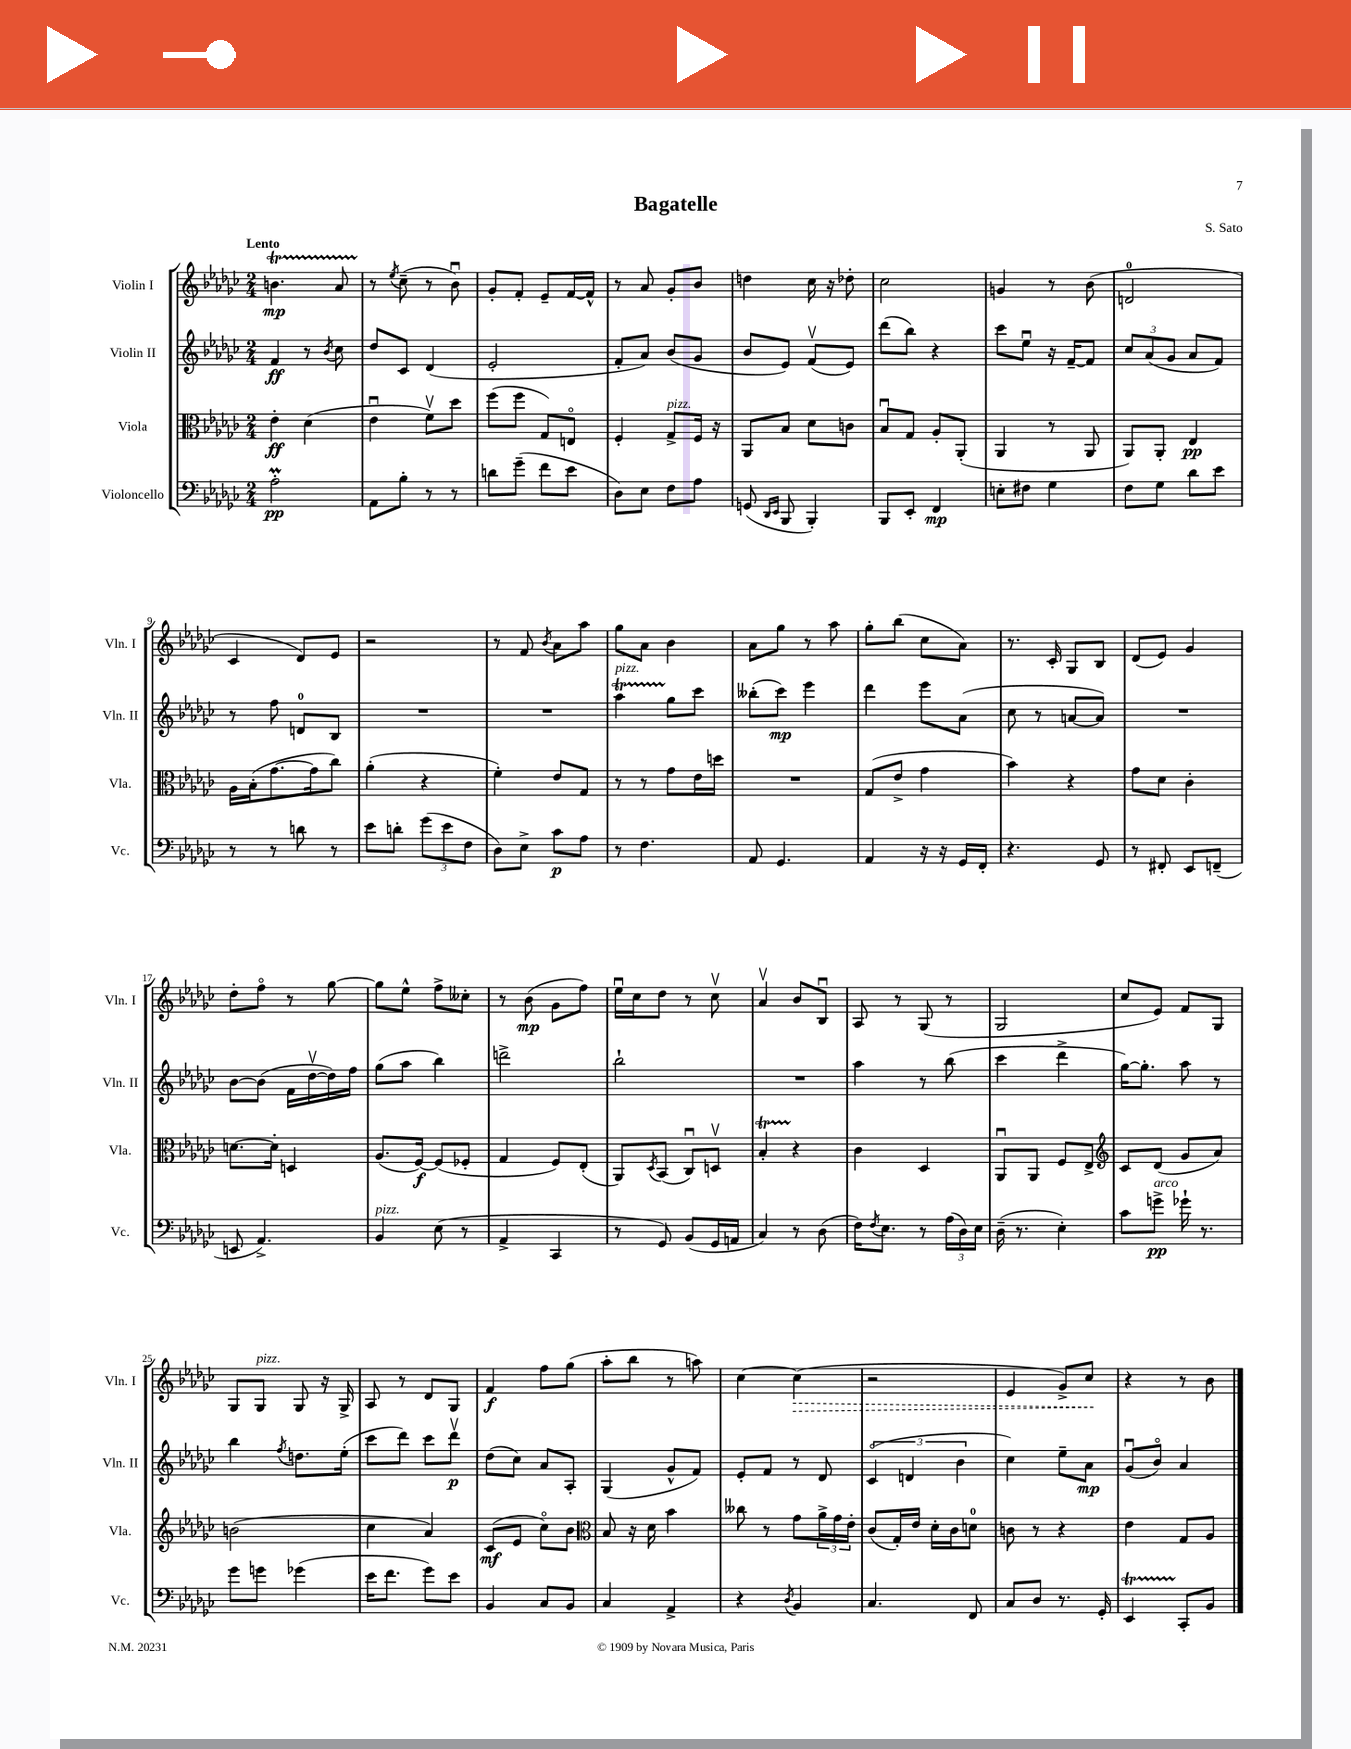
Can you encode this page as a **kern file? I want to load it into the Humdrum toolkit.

**kern	**dynam	**kern	**dynam	**kern	**dynam	**kern	**dynam
*part4	*part4	*part3	*part3	*part2	*part2	*part1	*part1
*staff4	*staff4	*staff3	*staff3	*staff2	*staff2	*staff1	*staff1
*I"Violoncello	*	*I"Viola	*	*I"Violin II	*	*I"Violin I	*
*I'Vc.	*	*I'Vla.	*	*I'Vln. II	*	*I'Vln. I	*
*clefF4	*	*clefC3	*	*clefG2	*	*clefG2	*
*k[b-e-a-d-g-c-]	*	*k[b-e-a-d-g-c-]	*	*k[b-e-a-d-g-c-]	*	*k[b-e-a-d-g-c-]	*
*M2/4	*	*M2/4	*	*M2/4	*	*M2/4	*
=1	=1	=1	=1	=1	=1	=1	=1
!	!	!	!	!	!	!LO:TX:a:B:t=Lento	!
2A-M'\	pp	4e-'\	ff	4f/	ff	4.bnt\	mp
.	.	(4d-\	.	8r	.	.	.
.	.	.	.	8qb-/	.	.	.
.	.	.	.	8cc-\	.	8a-TTT/	.
=2	=2	=2	=2	=2	=2	=2	=2
8AA-\L	.	4e-u\	.	8dd-/L	.	8r	.
.	.	.	.	.	.	8qee-/	.
8B-'\J	.	.	.	8c-/J	.	(8cc-~\	.
8r	.	8fv\L)	.	(4d-/	.	8r	.
8r	.	8dd-\J	.	.	.	8b-u\)	.
=3	=3	=3	=3	=3	=3	=3	=3
8dn\L	.	(8ff\L	.	2e-'/	.	8g-'/L	.
(8g-~\J	.	8ff\J	.	.	.	8f'/J	.
8f\L	.	8G-/L)	.	.	.	8e-~/L	.
8e-\J	.	8En/J	.	.	.	[16f/L	.
.	.	.	.	.	.	16f^^/JJ]	.
=4	=4	=4	=4	=4	=4	=4	=4
8D-\L)	.	4F'/	.	8f'/L	.	8r	.
8E-\J	.	.	.	8a-/J)	.	8a-/	.
!	!	!LO:TX:a:i:t=pizz.	!	!	!	!	!
8F\L	.	8G-^/L	.	(8b-/L	.	8g-'/L	.
8A-\J	.	16F/Jk	.	8g-/J	.	8b-/J	.
.	.	16r	.	.	.	.	.
=5	=5	=5	=5	=5	=5	=5	=5
(8GGn/	.	8AA-/L	.	8b-/L	.	4ddn\	.
16qqDD-/LL	.	.	.	.	.	.	.
16qqEE-/JJ	.	.	.	.	.	.	.
8BBB-/	.	8B-/J	.	8e-/J)	.	.	.
4BBB-'/)	.	8d-\L	.	(8fv/L	.	16cc-\	.
.	.	.	.	.	.	16r	.
.	.	8cn\J	.	8e-/J)	.	8dd-X'\	.
=6	=6	=6	=6	=6	=6	=6	=6
8BBB-/L	.	8B-u/L	.	(8ddd-\L	.	2cc-\	.
8EE-'/J	.	8G-/J	.	8bb-\J)	.	.	.
4FF/	mp	8A-'/L	.	4r	.	.	.
.	.	(8AA-'/J	.	.	.	.	.
=7	=7	=7	=7	=7	=7	=7	=7
8En'\L	.	4AA-/	.	8ccc-\L	.	4gn/	.
8F#X\J	.	.	.	8ee-u\J	.	.	.
4G-\	.	8r	.	16r	.	8r	.
.	.	.	.	[16f~/KL	.	.	.
.	.	8AA-/	.	8f/J]	.	(8b-\	.
=8	=8	=8	=8	=8	=8	=8	=8
8F\L	.	8AA-/L)	.	12cc-/L	.	2dn/	.
.	.	.	.	(12a-/	.	.	.
8G-\J	.	8AA-'/J	.	.	.	.	.
.	.	.	.	12g-/J	.	.	.
8d-\L	.	4E-/	pp	8a-/L	.	.	.
8e-\J	.	.	.	8f/J)	.	.	.
!!LO:LB:g=z
=9	=9	=9	=9	=9	=9	=9	=9
8r	.	16A-\LL	.	8r	.	4c-/	.
.	.	(16B-'\J	.	.	.	.	.
8r	.	[8.g-\	.	8ff\	.	.	.
8dn\	.	.	.	8dn/L	.	8d-/L)	.
.	.	16g-\k]	.	.	.	.	.
8r	.	8cc-\J)	.	8B-/J	.	8e-/J	.
=10	=10	=10	=10	=10	=10	=10	=10
8e-\L	.	(4a-'\	.	2r	.	2r	.
8dn'\J	.	.	.	.	.	.	.
(12g-\L	.	4r	.	.	.	.	.
12e-\	.	.	.	.	.	.	.
12F\J	.	.	.	.	.	.	.
=11	=11	=11	=11	=11	=11	=11	=11
8D-\L)	.	4f'\)	.	2r	.	8r	.
8E-^\J	.	.	.	.	.	8f/	.
.	.	.	.	.	.	8qb-/	.
8c-\L	p	8e-/L	.	.	.	8a-\L	.
8A-\J	.	8G-/J	.	.	.	8aa-\J	.
=12	=12	=12	=12	=12	=12	=12	=12
!	!	!	!	!LO:TX:a:i:t=pizz.	!	!	!
8r	.	8r	.	4aa-T\	.	8gg-\L	.
4.F\	.	8r	.	.	.	8a-\J	.
.	.	8g-\L	.	8gg-\L	.	4b-\	.
.	.	16e-\L	.	8ccc-\J	.	.	.
.	.	16ddn\JJ	.	.	.	.	.
=13	=13	=13	=13	=13	=13	=13	=13
8AA-/	.	2r	.	(8bb--X'\L	.	8a-\L	.
4.GG-/	.	.	.	8ccc-\J)	mp	8gg-\J	.
.	.	.	.	4eee-\	.	8r	.
.	.	.	.	.	.	8aa-\	.
=14	=14	=14	=14	=14	=14	=14	=14
4AA-/	.	(8G-/L	.	4ddd-\	.	8gg-'\L	.
.	.	8e-^/J	.	.	.	(8bb-\J	.
16r	.	4g-\	.	8eee-\L	.	8cc-\L	.
16r	.	.	.	.	.	.	.
16GG-/LL	.	.	.	(8a-\J	.	8a-\J)	.
16FF'/JJ	.	.	.	.	.	.	.
=15	=15	=15	=15	=15	=15	=15	=15
4.r	.	4b-\)	.	8cc-\	.	8.r	.
.	.	.	.	8r	.	.	.
.	.	.	.	.	.	16c-'/	.
.	.	4r	.	[8an/L	.	8G-/L	.
8GG-/	.	.	.	8a/J])	.	8B-/J	.
=16	=16	=16	=16	=16	=16	=16	=16
8r	.	8g-\L	.	2r	.	(8d-/L	.
8FF#X'/	.	8d-\J	.	.	.	8e-/J)	.
8EE-/L	.	4c-'\	.	.	.	4g-/	.
(8FFn~/J	.	.	.	.	.	.	.
!!LO:LB:g=z
=17	=17	=17	=17	=17	=17	=17	=17
8EEn/	.	[8.dn\L	.	[8b-\L	.	8dd-'\L	.
4.AA-^/)	.	.	.	(8b-\J]	.	8ff\J	.
.	.	16d'\Jk]	.	.	.	.	.
.	.	4Dn/	.	16f\LL	.	8r	.
.	.	.	.	[16dd-v\	.	.	.
.	.	.	.	16dd-\])	.	[8gg-\	.
.	.	.	.	16ff\JJ	.	.	.
=18	=18	=18	=18	=18	=18	=18	=18
!LO:TX:a:i:t=pizz.	!	!	!	!	!	!	!
4BB-/	.	(8.A-/L	.	(8gg-\L	.	8gg-\L]	.
.	.	.	.	8aa-\J	.	8ee-^^\J	.
.	.	[16F/Jk)	f	.	.	.	.
(8E-\	.	(8F/L]	.	4bb-\)	.	8ff^\L	.
8r	.	8F-X'/J	.	.	.	8cc--X'\J	.
=19	=19	=19	=19	=19	=19	=19	=19
4AA-^/	.	4G-/	.	2dddn^\	.	8r	.
.	.	.	.	.	.	(8b-\	mp
4CC-/	.	8F/L)	.	.	.	8g-\L	.
.	.	(8E-'/J	.	.	.	8ff\J)	.
=20	=20	=20	=20	=20	=20	=20	=20
8r	.	8AA-/L)	.	2bb-`\	.	16ee-u\LL	.
.	.	.	.	.	.	16cc-\J	.
.	.	8qD-/	.	.	.	.	.
8GG-/)	.	(8BB-/J	.	.	.	8dd-\J	.
(8BB-/L	.	8C-u/L)	.	.	.	8r	.
16GG-/L	.	8Dnv/J	.	.	.	8cc-v\	.
16AAn/JJ	.	.	.	.	.	.	.
=21	=21	=21	=21	=21	=21	=21	=21
4C-/)	.	4B-t'/	.	2r	.	4a-v/	.
8r	.	4r	.	.	.	8b-/L	.
(8D-\	.	.	.	.	.	8B-u/J	.
=22	=22	=22	=22	=22	=22	=22	=22
16F\KL)	.	4c-\	.	4aa-\	.	8A-/	.
8qF/	.	.	.	.	.	.	.
8.E-\J	.	.	.	.	.	.	.
.	.	.	.	.	.	8r	.
8r	.	4D-/	.	8r	.	(8G-/	.
(24A-\LL	.	.	.	(8bb-\	.	8r	.
24D-\)	.	.	.	.	.	.	.
24E-\JJ	.	.	.	.	.	.	.
=23	=23	=23	=23	=23	=23	=23	=23
(16D-~\	.	8AA-u/L	.	4ccc-\	.	2G-/	.
8.r	.	.	.	.	.	.	.
.	.	8AA-/J	.	.	.	.	.
4E-'\)	.	8F/L	.	4ddd-^\	.	.	.
.	.	8E-^/J	.	.	.	.	.
=24	=24	=24	=24	=24	=24	=24	=24
*	*	*clefG2	*	*	*	*	*
8c-\L	.	8c-/L	.	[16gg-\KL)	.	8cc-/L	.
.	.	.	.	8.gg-'\J]	.	.	.
!LO:TX:a:i:t=arco	!	!	!	!	!	!	!
8gn^\J	pp	(8d-/J	.	.	.	8e-/J)	.
16g-X`\	.	8g-/L	.	8aa-\	.	8f/L	.
8.r	.	.	.	.	.	.	.
.	.	8a-/J)	.	8r	.	8G-/J	.
!!LO:LB:g=z
=25	=25	=25	=25	=25	=25	=25	=25
8g-\L	.	(2bn\	.	4bb-\	.	8G-/L	.
!	!	!	!	!	!	!LO:TX:a:i:t=pizz.	!
8gn\J	.	.	.	.	.	8G-/J	.
.	.	.	.	8qff/	.	.	.
(4g-X\	.	.	.	8.ddn\L	.	8G-/	.
.	.	.	.	.	.	16r	.
.	.	.	.	(16ee-'\Jk	.	16G-^/	.
=26	=26	=26	=26	=26	=26	=26	=26
16e-\KL	.	4cc-\	.	8ccc-\L	.	8A-/	.
8.f\J	.	.	.	.	.	.	.
.	.	.	.	8ddd-\J)	.	8r	.
8g-\L)	.	4a-/)	.	8ccc-\L	.	8d-/L	.
8e-\J	.	.	.	8ddd-v\J	p	8G-/J	.
=27	=27	=27	=27	=27	=27	=27	=27
4BB-/	.	(8c-/L	mf	(8dd-\L	.	4f/	f
.	.	8e-/J	.	8cc-\J)	.	.	.
8C-/L	.	8cc-\L)	.	8a-/L	.	8ff\L	.
8BB-/J	.	8b-\J	.	8A-'/J	.	(8gg-\J	.
=28	=28	=28	=28	=28	=28	=28	=28
*	*	*clefC3	*	*	*	*	*
4C-/	.	8B-/	.	(4G-/	.	8aa-'\L	.
.	.	16r	.	.	.	8bb-\J	.
.	.	16d-\	.	.	.	.	.
4AA-^/	.	4b-\	.	8g-^^/L	.	8r	.
.	.	.	.	8f/J)	.	8aan\)	.
=29	=29	=29	=29	=29	=29	=29	=29
4r	.	8cc--X\	.	8e-'/L	.	[4cc-\	.
.	.	8r	.	8f/J	.	.	.
8qD-/	.	.	.	.	.	.	.
!	!	!	!	!	!	!	!LO:HP:b
4BB-/	.	8g-\L	.	8r	.	(4cc-\]	>
.	.	24a-^\L	.	8d-/	.	.	.
.	.	24g-\	.	.	.	.	.
.	.	24e-'\JJ	.	.	.	.	.
=30	=30	=30	=30	=30	=30	=30	=30
4.C-/	.	(8c-/L	.	(6c-/	.	2r	.
.	.	16G-'/L)	.	.	.	.	.
.	.	.	.	6dn/	.	.	.
.	.	16e-/JJ	.	.	.	.	.
.	.	16d-'\LL	.	.	.	.	.
.	.	16c-\J	.	.	.	.	.
.	.	.	.	6b-\	.	.	.
8FF/	.	8dn\J	.	.	.	.	.
=31	=31	=31	=31	=31	=31	=31	=31
8C-/L	.	8cn\	.	4cc-\)	.	4e-/	.
8D-/J	.	8r	.	.	.	.	.
8.r	.	4r	.	8ee-~\L	.	8g-^/L)	.
.	.	.	.	8a-\J	mp	8cc-/J	.
16GG-'/	.	.	.	.	.	.	.
.	.	.	.	.	.	.	]
=32	=32	=32	=32	=32	=32	=32	=32
4EE-T/	.	4e-\	.	(8g-u/L	.	4r	.
.	.	.	.	8b-/J)	.	.	.
8CC-'/L	.	8G-/L	.	4a-/	.	8r	.
8BB-/J	.	8A-/J	.	.	.	8b-\	.
==	==	==	==	==	==	==	==
*-	*-	*-	*-	*-	*-	*-	*-
